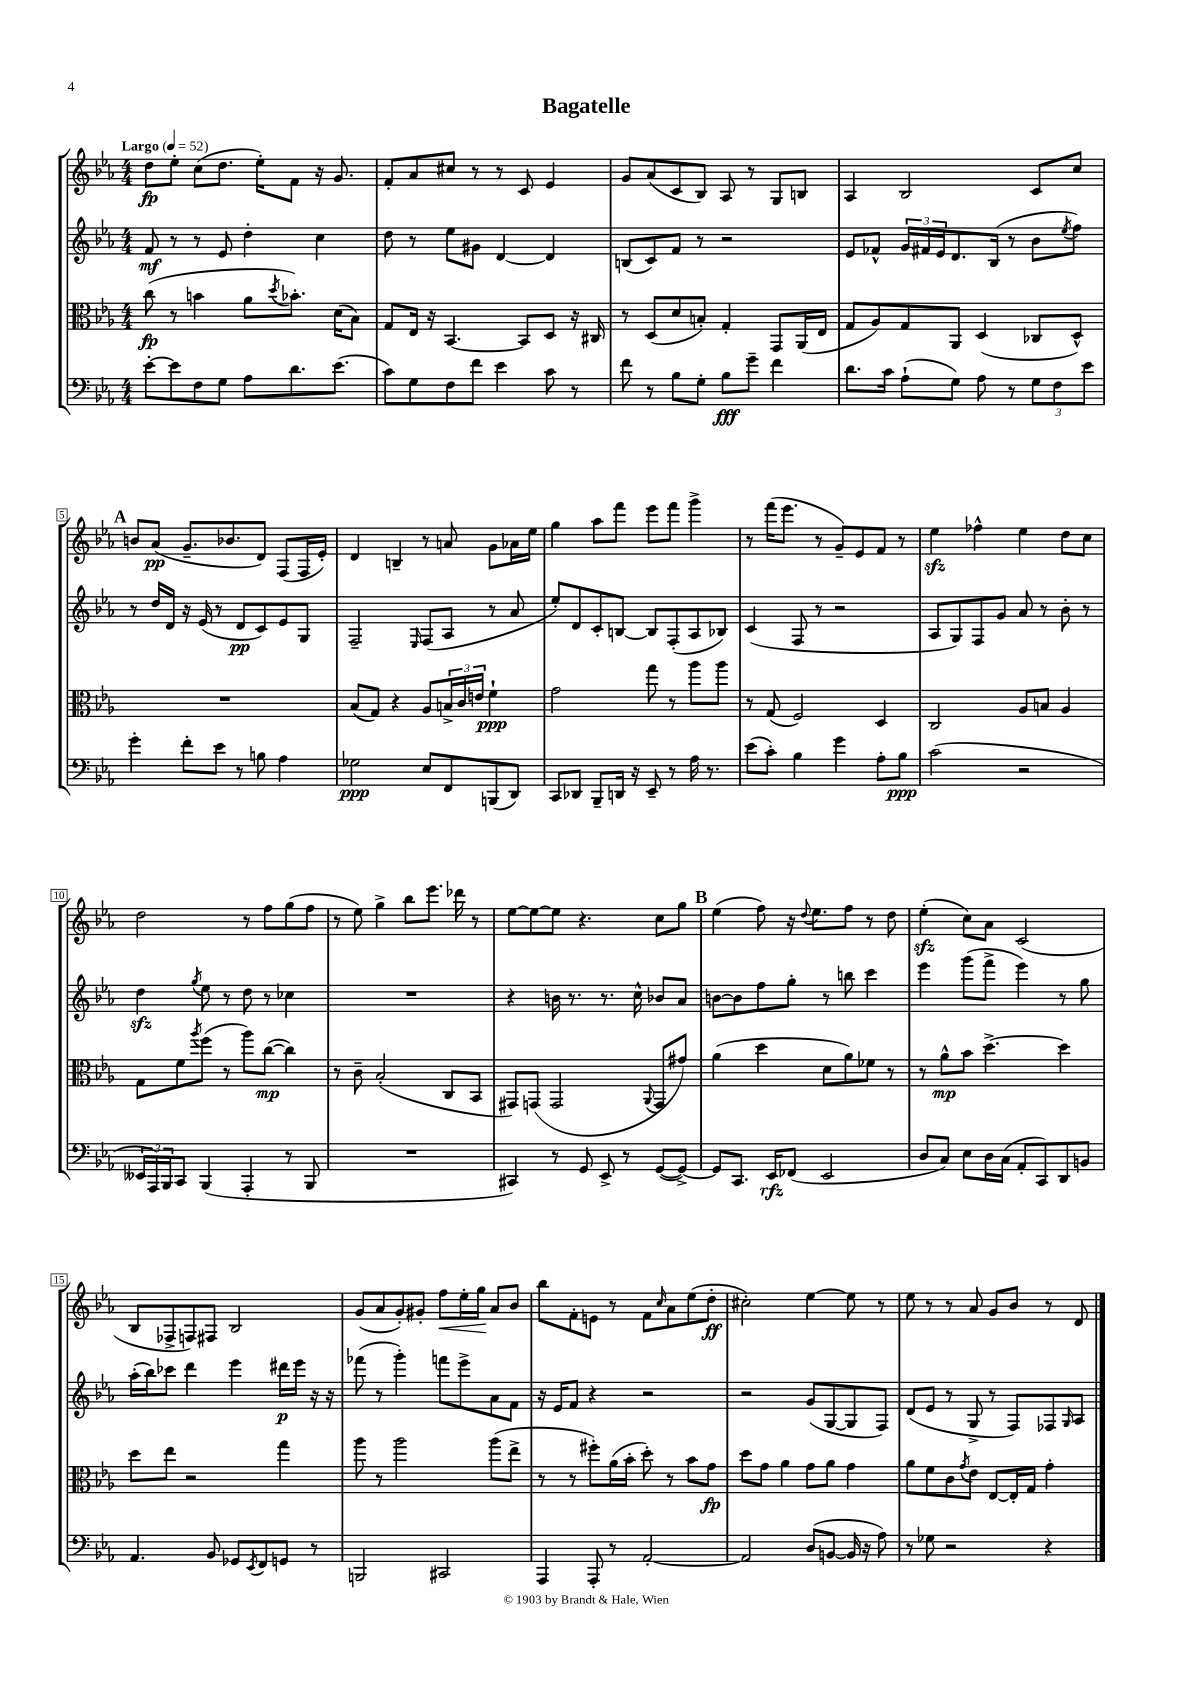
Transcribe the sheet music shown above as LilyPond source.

\header { title = "Bagatelle" }
<<
\new StaffGroup <<
\new Staff = "s0" {
    \clef treble \key ees \major \numericTimeSignature \time 4/4 \tempo "Largo" 4 = 52
    d''8\fp ees''8-. c''8( d''8. ees''16-.) f'8 r16 g'8. |
    f'8-. aes'8 cis''8 r8 r8 c'8 ees'4 |
    g'8 aes'8( c'8 bes8) aes8 r8 g8 b8 |
    aes4 bes2 c'8 c''8 |
    \mark \markup { \bold "A" } b'8 aes'8\pp( g'8.-- bes'8. d'8) f8( f16 ees'16-.) |
    d'4 b4-- r8 a'8 g'8 aes'16 ees''16 |
    g''4 aes''8 f'''8 ees'''8 f'''8 g'''4-> |
    r8 f'''16( ees'''8. r8 g'8--) ees'8 f'8 r8 |
    ees''4\sfz fes''4-^ ees''4 d''8 c''8 |
    d''2 r8 f''8 g''8( f''8 |
    r8 ees''8) g''4-> bes''8 ees'''8. des'''16 r8 |
    ees''8~ ees''8~ ees''8 r4. c''8 g''8 |
    \mark \markup { \bold "B" } ees''4( f''8) r16 \appoggiatura { d''8 } ees''8. f''8 r8 d''8 |
    ees''4-.\sfz( c''8) aes'8 c'2( |
    bes8 fes8-> f8) fis8 bes2 |
    g'8( aes'8 g'8-.) gis'8-. f''8\< ees''16-. g''16\! aes'8 bes'8 |
    bes''8 f'8-. e'8 r8 f'8 \grace { c''16 } aes'8 ees''8( d''8-.\ff |
    cis''2-.) ees''4~ ees''8 r8 |
    ees''8 r8 r8 aes'8 g'8 bes'8 r8 d'8 \bar "|." |
}
\new Staff = "s1" {
    \clef treble \key ees \major \numericTimeSignature \time 4/4
    f'8\mf r8 r8 ees'8 d''4-. c''4 |
    d''8 r8 ees''8 gis'8 d'4~ d'4 |
    b8( c'8) f'8 r8 r2 |
    ees'8 fes'8-^ \tuplet 3/2 { g'16 fis'16 ees'16 } d'8. bes16( r8 bes'8 \acciaccatura { ees''8 } f''8) |
    \mark \markup { \bold "A" } r8 d''16 d'16 r16 ees'16( r8 d'8\pp c'8) ees'8 g8 |
    f2-- \grace { ees16 } f8( aes8 r8 aes'8 |
    ees''8-.) d'8 c'8-. b8~ b8 f8-.( aes8 bes8) |
    c'4( f8 r8 r2 |
    aes8 g8) f8 g'8 aes'8 r8 bes'8-. r8 |
    d''4\sfz \acciaccatura { g''8 } ees''8 r8 d''8 r8 ces''4 |
    R1 |
    r4 b'16 r8. r8. c''16-^ bes'8 aes'8 |
    \mark \markup { \bold "B" } b'8~ b'8 f''8 g''8-. r8 b''8 c'''4 |
    ees'''4 g'''8( f'''8-> ees'''4) r8 g''8 |
    aes''16-.( bes''16) ces'''8 d'''4 ees'''4 dis'''16\p ees'''16 r16 r16 |
    fes'''8( r8 g'''4-.) f'''8 ees'''8-> aes'8 f'8 |
    r16 ees'16 f'8 r4 r2 |
    r2 g'8( g8~ g8 f8) |
    d'8( ees'8 r8 g8-> r8 f8) fes8 \grace { g16 } aes8 \bar "|." |
}
\new Staff = "s2" {
    \clef alto \key ees \major \numericTimeSignature \time 4/4
    c''8\fp( r8 b'4 aes'8 \acciaccatura { d''8 } bes'8.-.) d'16( bes8) |
    g8 ees16 r16 bes,4.~ bes,8 d8 r16 cis16 |
    r8 d8( d'8 b8-.) g4-. g,8 aes,16( ees16 |
    g8 aes8) g8 aes,8 d4( ces8 d8-^) |
    \mark \markup { \bold "A" } R1 |
    bes8( g8) r4 aes8 \tuplet 3/2 { b16-> c'16 e'16 } f'4-!\ppp |
    g'2 g''8 r8 aes''8 aes''8 |
    r8 g8( f2) d4 |
    c2 aes8 b8 aes4 |
    g8 f'8 \acciaccatura { aes''8 } f''8( r8 aes''8) c''8~\mp( c''4) |
    r8 c'8-- bes2-.( c8 bes,8 |
    gis,8) g,8( g,2 \appoggiatura { aes,8 } g,8 gis'8) |
    \mark \markup { \bold "B" } aes'4( d''4 d'8 aes'8) fes'8 r8 |
    r8 aes'8-^\mp bes'8 d''4.~-> d''4 |
    d''8 ees''8 r2 g''4 |
    aes''8 r8 aes''2 aes''8( ees''8-> |
    r8 r8 fis''8-.) aes'16( bes'16-. d''8-.) r8 bes'8 g'8\fp |
    d''8 g'8 aes'4 g'8 aes'8 g'4 |
    aes'8 f'8 c'8 \acciaccatura { g'8 } ees'8 ees8~ ees16-. g16 g'4-. \bar "|." |
}
\new Staff = "s3" {
    \clef bass \key ees \major \numericTimeSignature \time 4/4
    ees'8~-. ees'8 f8 g8 aes8 d'8. ees'8.( |
    c'8) g8 f8 f'8 ees'4 c'8 r8 |
    f'8 r8 bes8 g8-. bes8\fff g'8-- f'4 |
    d'8. c'16 aes8-!( g8) aes8 r8 \tuplet 3/2 { g8 f8 ees'8 } |
    \mark \markup { \bold "A" } g'4-. f'8-. ees'8 r8 b8 aes4 |
    ges2\ppp ees8 f,8 b,,8( d,8) |
    c,8 des,8 bes,,8-- d,16 r16 ees,8-- r8 aes16 r8. |
    ees'8( c'8-.) bes4 g'4 aes8-. bes8\ppp |
    c'2( r2 |
    \tuplet 3/2 { eeses,16 aes,,16) bes,,16 } c,8 bes,,4( aes,,4-. r8 bes,,8 |
    R1 |
    cis,4) r8 g,8 ees,8-> r8 g,8~( g,8~->) |
    \mark \markup { \bold "B" } g,8 c,8. ees,16\rfz fes,8( ees,2 |
    d8 c8) ees8 d16 c16( aes,8-. c,8) d,8 b,8 |
    aes,4. bes,8 ges,8 \acciaccatura { ees,8 } f,8 g,8 r8 |
    b,,2 cis,2 |
    aes,,4 aes,,8-. r8 aes,2~-. |
    aes,2 d8( b,8~ b,16 r16 aes8) |
    r8 ges8 r2 r4 \bar "|." |
}
>>
>>
\layout { \context { \Score \override BarNumber.stencil = #(make-stencil-boxer 0.1 0.3 ly:text-interface::print) } }
